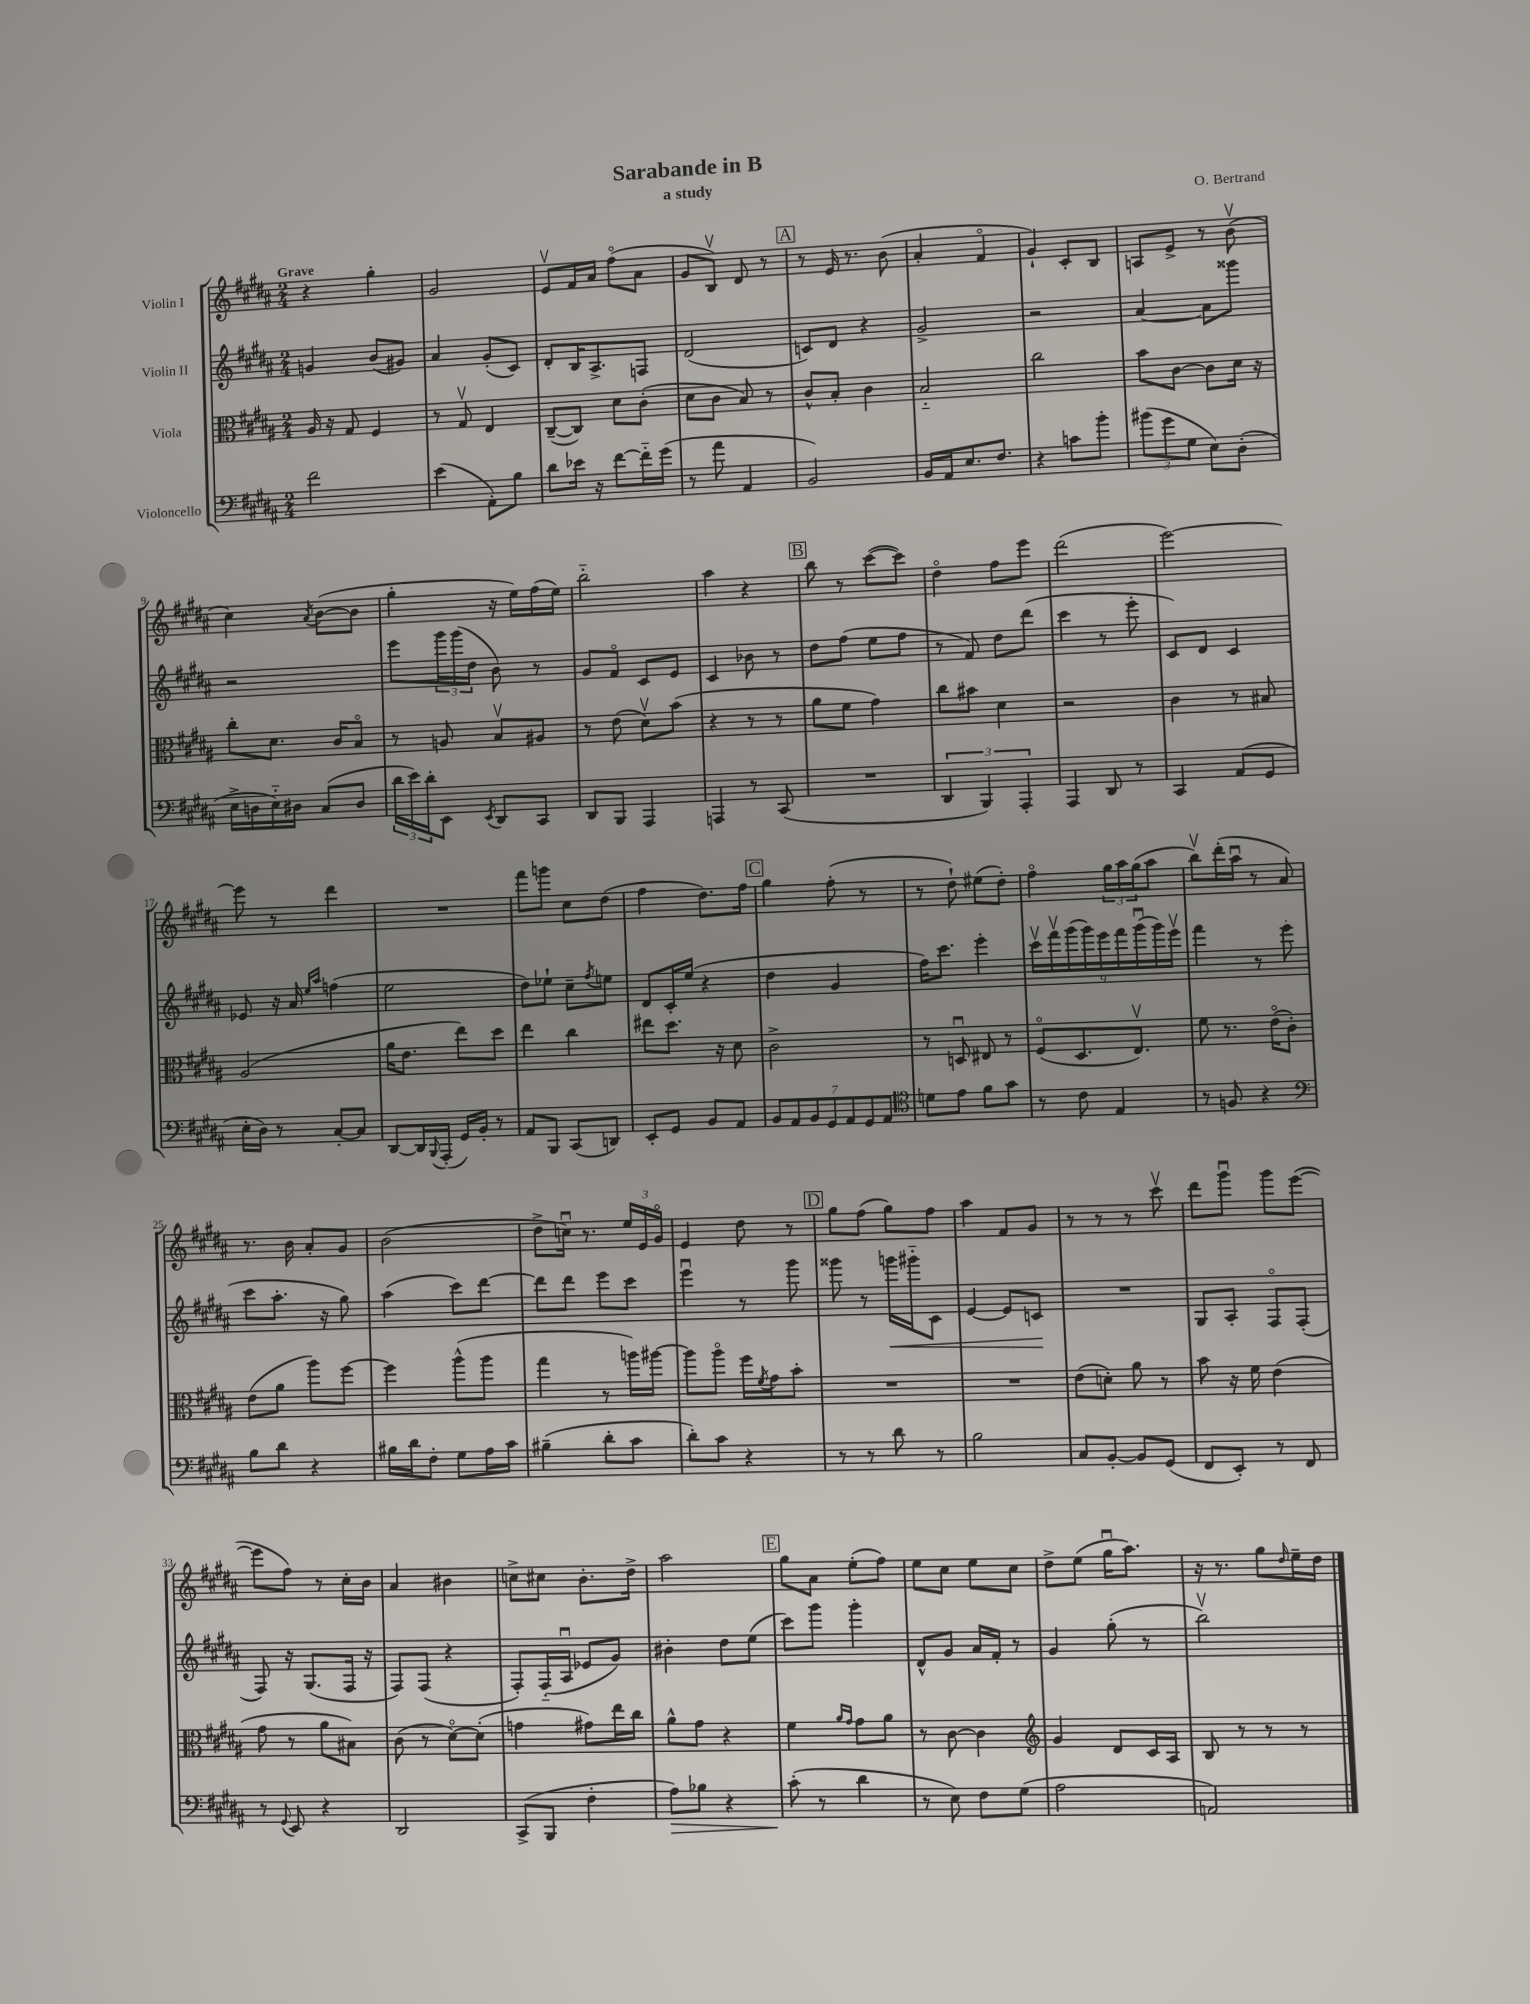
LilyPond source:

\header { title = "Sarabande in B" composer = "O. Bertrand" subtitle = "a study" }
<<
\new StaffGroup <<
\new Staff = "s0" \with { instrumentName = "Violin I" } {
    \clef treble \key b \major \numericTimeSignature \time 2/4 \tempo "Grave"
    r4 gis''4-. |
    gis'2 |
    e'8\upbow fis'16 ais'16 fis''8\flageolet( ais'8 |
    gis'8 b8\upbow) dis'8 r8 |
    \mark \markup { \box "A" } r8 e'16 r8. b'8( |
    ais'4-. fis'4\flageolet |
    gis'4-!) cis'8-. b8 |
    a8 e'8-> r8 b'8\upbow( |
    cis''4) \acciaccatura { ais'8 } b'8~( b'8 |
    gis''4-. r16 e''16) fis''16( e''16) |
    b''2-_ |
    ais''4 r4 |
    \mark \markup { \box "B" } b''8 r8 cis'''8~( cis'''8) |
    dis''4\flageolet fis''8 e'''8 |
    dis'''2( |
    e'''2~) |
    e'''8 r8 dis'''4 |
    R2 |
    fis'''8 g'''8 cis''8 dis''8( |
    fis''4 dis''8.) fis''16 |
    \mark \markup { \box "C" } gis''4 fis''8-.( r8 |
    r8 dis''8-!) eis''8( dis''8-.) |
    fis''4\flageolet \tuplet 3/2 { gis''16 ais''16 gis''16( } ais''8 |
    b''8\upbow) dis'''16-.( ais''16\downbow r8 ais'8) |
    r8. b'16 ais'8-. gis'8 |
    b'2( |
    dis''8-> c''16\downbow) r8. \tuplet 3/2 { e''16 e'16 gis'16\flageolet } |
    e'4 dis''8 r8 |
    \mark \markup { \box "D" } gis''8 fis''8( gis''8) fis''8 |
    ais''4 fis'8 gis'8 |
    r8 r8 r8 cis'''8\upbow |
    dis'''8 gis'''8\downbow gis'''8 e'''8~( |
    e'''8 fis''8) r8 cis''16-. b'16 |
    ais'4 bis'4 |
    c''8-> cis''8 b'8.-. dis''16-> |
    ais''2 |
    \mark \markup { \box "E" } gis''8 ais'8 e''8-.( fis''8) |
    e''8 cis''8 e''8 cis''8 |
    dis''8-> e''8( gis''16\downbow ais''8.) |
    r16 r8. gis''8 \grace { dis''16 } e''16-- dis''16 \bar "|." |
}
\new Staff = "s1" \with { instrumentName = "Violin II" } {
    \clef treble \key b \major \numericTimeSignature \time 2/4
    g'4 b'8( gis'8) |
    ais'4 gis'8-.( cis'8) |
    dis'8-. b16 ais8.-> f8 |
    dis'2( |
    \mark \markup { \box "A" } c'8) dis'8 r4 |
    gis'2-> |
    r2 |
    ais'4~ ais'8 gisis'''8 |
    r2 |
    e'''8 \tuplet 3/2 { gis'''16 gis'''16( dis''16 } b'8) r8 |
    gis'8 fis'8\flageolet cis'8 e'8 |
    cis'4 bes'8 r8 |
    \mark \markup { \box "B" } dis''8 fis''8( e''8 fis''8 |
    r8 fis'8) dis''8 dis'''8( |
    cis'''4 r8 e'''8-. |
    cis'8) dis'8 cis'4 |
    ees'8 r16 ais'16 \grace { e''16 ais''16 } f''4( |
    e''2 |
    dis''8) ees''8-! cis''8-- \acciaccatura { fis''8 } e''8 |
    dis'8 cis'16-. e''16( r4 |
    \mark \markup { \box "C" } dis''4 gis'4 |
    fis''16) cis'''8. e'''4-. |
    \tuplet 9/8 { cis'''16\upbow fis'''16\upbow gis'''16( gis'''16) e'''16 fis'''16 gis'''16\downbow( gis'''16) e'''16\upbow } |
    fis'''4 r8 e'''8( |
    cis'''8 ais''8.-. r16 gis''8) |
    ais''4( cis'''8) dis'''8~ |
    dis'''8 dis'''8 e'''8 cis'''8 |
    e'''4\downbow r8 gis'''8 |
    \mark \markup { \box "D" } gisis'''8 r8 g'''16\< gis'''16-_ cis'8 |
    e'4~ e'8 c'8\! |
    R2 |
    gis8 ais8-. fis8\flageolet fis8-.( |
    fis8) r16 gis8.( fis16 r16 |
    fis8) fis8( r4 |
    fis8-.) fis16-_( ais16\downbow ees'8 gis'8) |
    bis'4-. dis''8 e''8( |
    \mark \markup { \box "E" } cis'''8) gis'''8 gis'''4-. |
    dis'8-^ gis'8 ais'16 fis'16-. r8 |
    gis'4 gis''8-.( r8 |
    b''2\upbow) \bar "|." |
}
\new Staff = "s2" \with { instrumentName = "Viola" } {
    \clef alto \key b \major \numericTimeSignature \time 2/4
    ais16 r16 gis8 fis4 |
    r8 gis8\upbow e4 |
    cis8~--( cis8) dis'8 cis'8-.( |
    dis'8 cis'8 b8) r8 |
    \mark \markup { \box "A" } cis'8-^ b8-. cis'4 |
    b2-_ |
    cis''2 |
    b'8 cis'8~ cis'8 dis'16 r16 |
    cis''8-. dis'8. cis'16 b8\flageolet |
    r8 a8 b8\upbow ais8 |
    r8 e'8( dis'8\upbow) b'8( |
    r4 r8 r8 |
    \mark \markup { \box "B" } ais'8 fis'8 gis'4) |
    cis''8 bis'8 dis'4 |
    r2 |
    cis'4 r8 bis8 |
    ais2( |
    ais'16 e'8. e''8) dis''8 |
    e''4 cis''4 |
    eis''8 dis''8. r16 dis'8 |
    \mark \markup { \box "C" } cis'2-> |
    r8 d8\downbow eis8 r8 |
    fis8\flageolet( dis8. e8.\upbow) |
    fis'8 r8. e'16\flageolet( cis'8-.) |
    e'8( ais'8 ais''8) fis''8~ |
    fis''4 ais''8-^( ais''8 |
    gis''4 r8 a''16) ais''16~ |
    ais''8 ais''8\flageolet fis''16 \acciaccatura { fis'8 } gis'16 b'8-. |
    \mark \markup { \box "D" } R2 |
    R2 |
    e'8( d'8-.) ais'8 r8 |
    b'8 r16 fis'16 e'4( |
    gis'8 r8 ais'8 bis8) |
    cis'8( r8 dis'8~\flageolet) dis'8-.( |
    g'4 gis'8) e''16 cis''16 |
    ais'8-^ gis'8 r4 |
    \mark \markup { \box "E" } fis'4 \grace { ais'16 gis'16 } gis'8 ais'8 |
    r8 cis'8~ cis'4 |
    \clef treble gis'4 dis'8 cis'16 ais16 |
    b8 r8 r8 r8 \bar "|." |
}
\new Staff = "s3" \with { instrumentName = "Violoncello" } {
    \clef bass \key b \major \numericTimeSignature \time 2/4
    fis'2 |
    e'4( ais,8-.) b8 |
    dis'8 ees'16 r16 fis'8~ fis'16-_ gis'16( |
    r8 ais'8 ais,4 |
    \mark \markup { \box "A" } b,2) |
    b,16 ais,16 e8. fis8. |
    r4 c'8 b'8-. |
    \tuplet 3/2 { bis'8( gis'8 gis8 } e8) dis8-.( |
    e16-> d16 e16-_) dis16 cis8( dis8 |
    \tuplet 3/2 { dis'16 e'16) dis'16-. } e,8 \acciaccatura { e,8 } dis,8 cis,8 |
    dis,8 b,,8 ais,,4 |
    a,,4 r8 cis,8( |
    \mark \markup { \box "B" } R2 |
    \tuplet 3/2 { dis,4 b,,4) ais,,4-. } |
    ais,,4 dis,8 r8 |
    cis,4 ais,8( gis,8 |
    e16-. dis16) r8 cis8~-. cis8 |
    dis,8~ dis,16 \appoggiatura { b,,8 } ais,,16-.( gis,16) b,16-. r8 |
    ais,8 b,,8 cis,8( d,8) |
    e,8-. gis,8 b,8 ais,8 |
    \mark \markup { \box "C" } \tuplet 7/4 { b,8 ais,8 b,8 gis,8 ais,8 gis,8 ais,8 } |
    \clef tenor d'8 e'8 fis'8 gis'8 |
    r8 cis'8 e4 |
    r8 f8 r4 |
    \clef bass b8 dis'8 r4 |
    bis16 dis'16 fis8-. gis8 ais16 cis'16 |
    bis4--( dis'8-. cis'8 |
    dis'8-.) cis'8 r4 |
    \mark \markup { \box "D" } r8 r8 dis'8 r8 |
    b2 |
    cis8 b,8~-. b,8 gis,8( |
    fis,8 e,8-.) r8 fis,8 |
    r8 \appoggiatura { gis,8 } e,8 r4 |
    dis,2 |
    cis,8->( b,,8 fis4-. |
    ais8\>) bes8 r4 |
    \mark \markup { \box "E" } cis'8-.\!( r8 dis'4 |
    r8 e8) fis8 gis8( |
    ais2 |
    a,2) \bar "|." |
}
>>
>>
